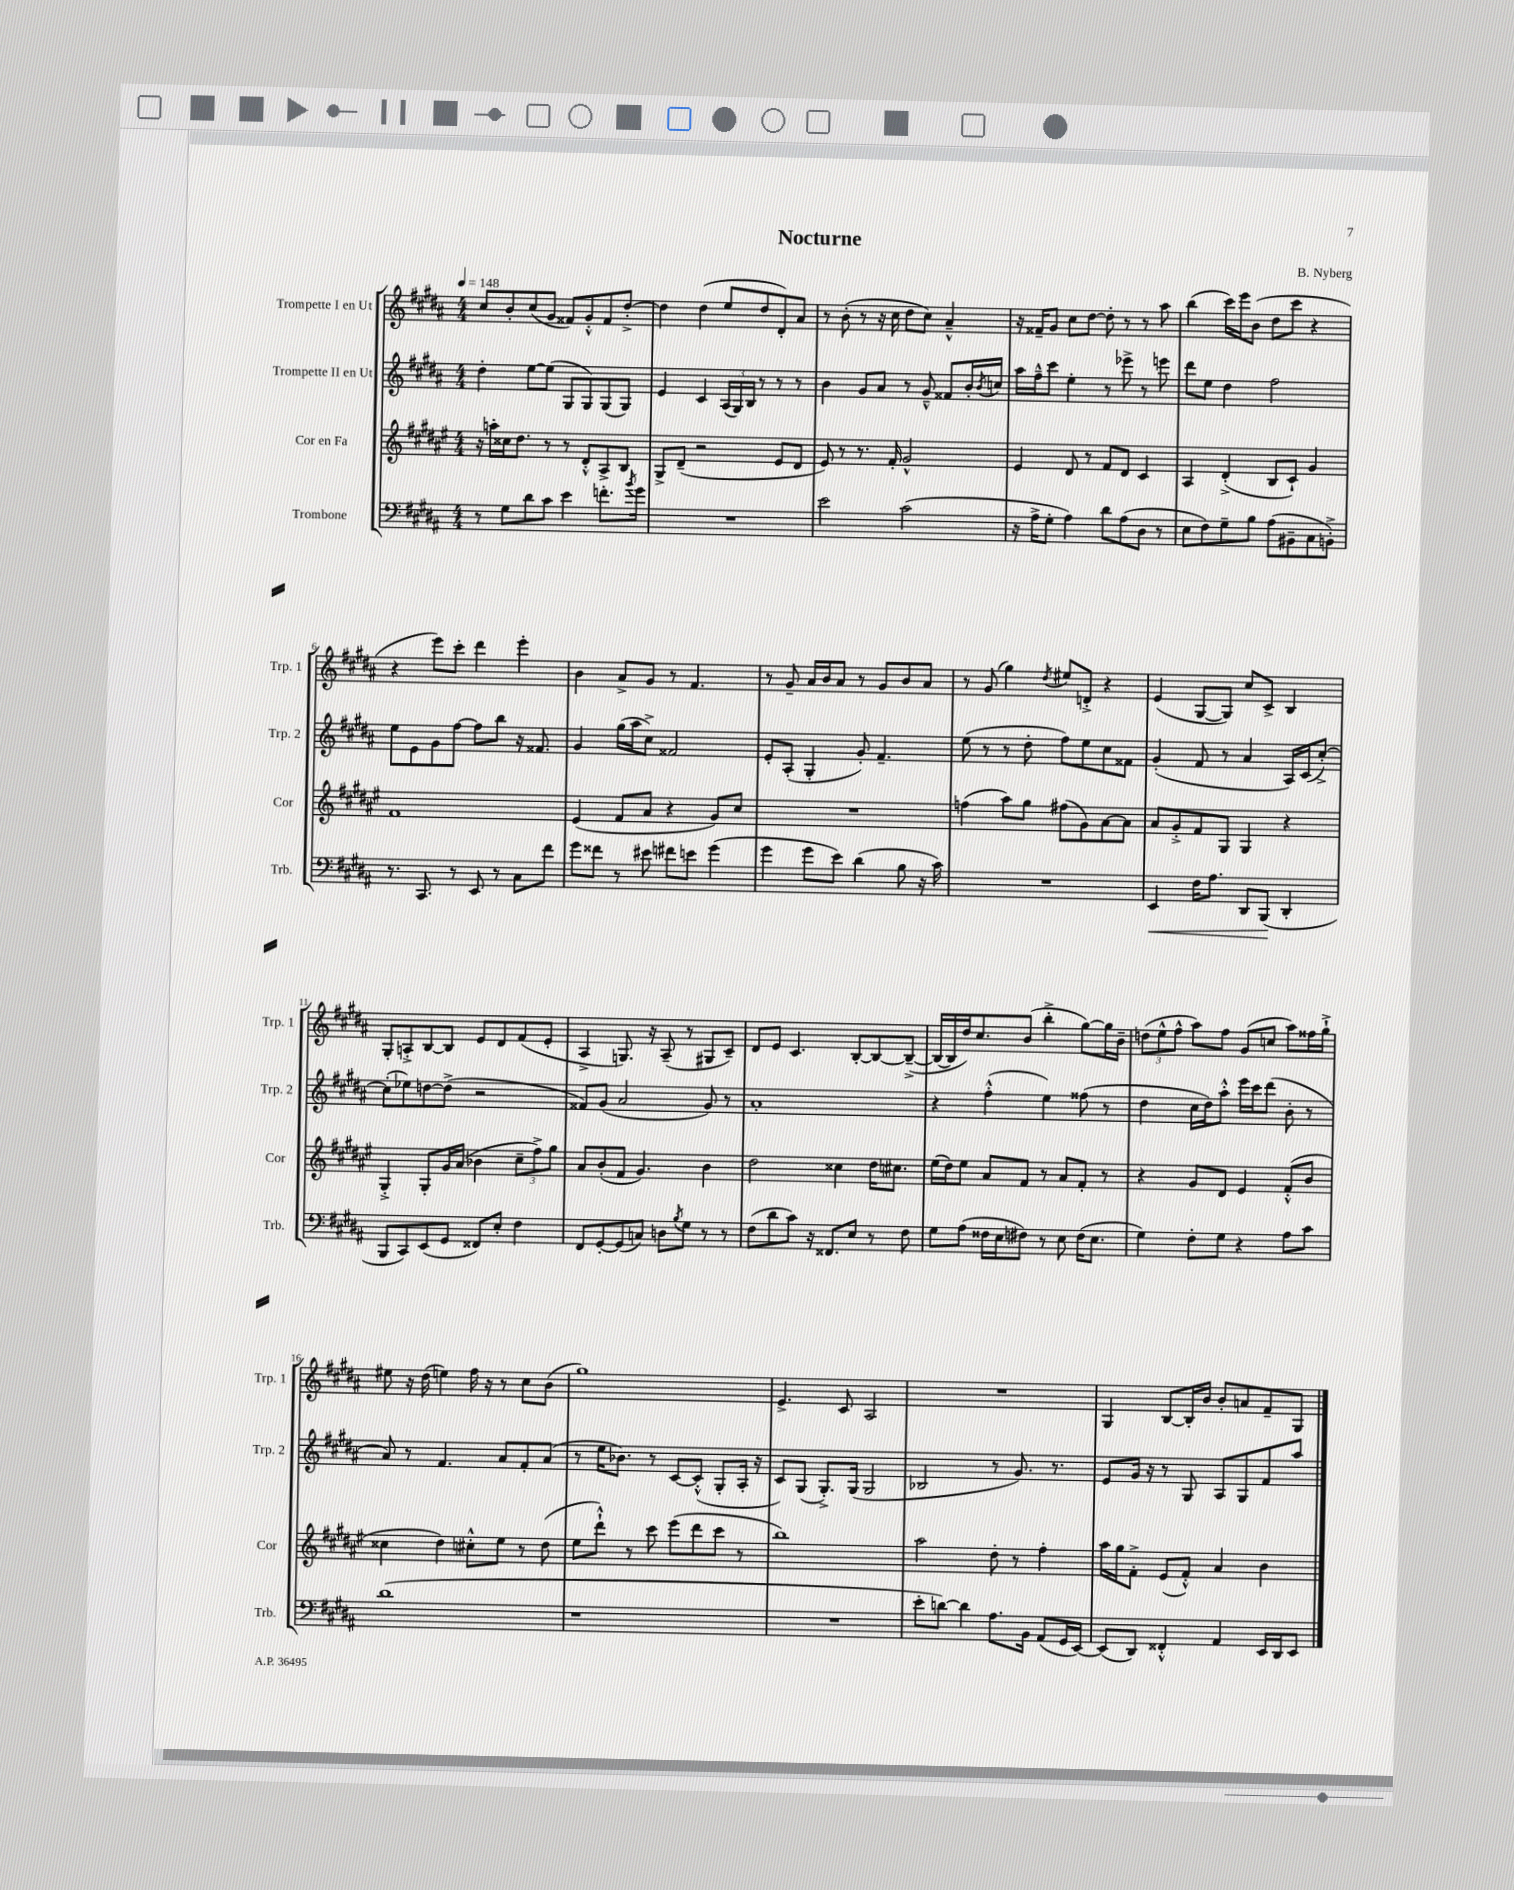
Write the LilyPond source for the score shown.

\header { title = "Nocturne" composer = "B. Nyberg" }
<<
\new StaffGroup <<
\new Staff = "s0" \with { instrumentName = "Trompette I en Ut" shortInstrumentName = "Trp. 1" } {
    \clef treble \key b \major \numericTimeSignature \time 4/4 \tempo 4 = 148
    cis''8 b'8-. cis''8( gis'8 fisis'8) gis'8-.-^ fisis'8 dis''8~-.-> |
    dis''4 dis''4( e''8 dis''8 dis'8-.) ais'8 |
    r8 b'8-.( r8 r16 cis''16 dis''8 cis''8) ais'4---^ |
    r16 fisis'16-- gis'8 cis''8 dis''8~ dis''8-. r8 r8 ais''8 |
    b''4( cis'''16) e'''16 b'8( dis''8 cis'''8 r4 |
    r4 e'''8) cis'''8-. dis'''4 e'''4-. |
    b'4 ais'8-> gis'8 r8 fis'4. |
    r8 gis'8-- ais'16 b'16 ais'8 r8 gis'8 b'8 ais'8 |
    r8 gis'8( gis''4) \acciaccatura { dis''8 } eis''8 d'8-.-> r4 |
    e'4( gis8~ gis8) cis''8 cis'8-> b4 |
    gis8-. a8-.-> b8~ b8 e'8 dis'8 fis'8( e'8-. |
    ais4-> g8.) r16 ais8--( r8 gis8 cis'8--) |
    dis'8 e'8 cis'4. b8~-. b8~ b8~--->( |
    b16~ b16 dis''16) cis''8. b'8( b''4-.-> gis''8~) gis''16 b'16-- |
    \tuplet 3/2 { d''8( e''8-^ fis''8-^ } ais''8) fis''8 gis'8( c''8 ais''8) fisis''16 gis''16-!-> |
    eis''8 r16 dis''16( e''4) fis''16 r16 r8 cis''8 b'8( |
    gis''1) |
    e'4.-> cis'8 ais2 |
    R1 |
    gis4 b8~ b16-. b'16 b'8-. a'8 fis'8-- gis8 \bar "|." |
}
\new Staff = "s1" \with { instrumentName = "Trompette II en Ut" shortInstrumentName = "Trp. 2" } {
    \clef treble \key b \major \numericTimeSignature \time 4/4
    dis''4-. e''8~ e''8( gis8 gis8) gis8( gis8) |
    e'4 cis'4 \tuplet 3/2 { ais16( gis16) b16 } r8 r8 r8 |
    b'4 gis'8 ais'8 r8 gis'8---^ fisis'8 b'16-. \acciaccatura { b'8 } c''16 |
    ais''16 fis''16---^ cis'''8 e''4-. r8 ees'''8-> r8 e'''8 |
    dis'''8 e''8 dis''4 fis''2 |
    e''8 e'8 gis'8 fis''8~ fis''8 b''8 r16 fisis'8. |
    gis'4 gis''16( ais''16 cis''8->) fisis'2 |
    e'8-. ais8-.( gis4-. gis'8-.) fis'4.-- |
    e''8( r8 r8 dis''8-. fis''8) e''8 cis''8 fisis'8 |
    gis'4-.( fis'8 r8 ais'4 ais16) cis'16( cis''8~-.->) |
    cis''8-.( ees''8) d''8~ d''8->( r2 |
    fisis'8) gis'8( ais'2 gis'8) r8 |
    ais'1-. |
    r4 fis''4-.-^( e''4) fisis''8( r8 |
    dis''4 cis''16 dis''16) ais''8-.-^ e'''16 cis'''16 dis'''8( b'8-. r8 |
    ais'8) r8 fis'4. ais'8 fis'8-. ais'8( |
    r8 e''16 bes'8.) r8 cis'8~ cis'8-.-^( gis8-. ais16-. r16 |
    cis'8) gis8( gis8.-.->) gis16( gis2 |
    bes2 r8 gis'8.) r8. |
    e'8 gis'16 r16 r8 gis8 ais8 gis8 fis'8 ais''8 \bar "|." |
}
\new Staff = "s2" \with { instrumentName = "Cor en Fa" shortInstrumentName = "Cor" } {
    \clef treble \key fis \major \numericTimeSignature \time 4/4
    r16 a''16-. cisis''16 dis''8. r8 r8 dis'8-.-^ ais8-> b8 |
    gis8-> dis'8--( r2 eis'8 dis'8 |
    eis'8) r8 r8. fis'16-. gis'2-^ |
    eis'4 dis'8 r8 fis'8 dis'8 cis'4 |
    ais4 dis'4-.->( b8 cis'8-!) gis'4 |
    fis'1 |
    eis'4( fis'8 ais'8 r4 gis'8) cis''8 |
    R1 |
    f''4( ais''8) gis''8 fis''8( gis'8) ais'8~ ais'8 |
    ais'8 gis'8-.-> fis'8 gis8 gis4 r4 |
    gis4-.-> gis8-. gis'16 ais'16( bes'4 \tuplet 3/2 { cis''8-- fis''8->) gis''8 } |
    ais'8 b'8-.( fis'8 gis'4.) b'4 |
    dis''2 cisis''4 dis''16 cis''8. |
    eis''16( dis''16) eis''8 ais'8 fis'8 r8 ais'8 fis'8-. r8 |
    r4 gis'8 dis'8 eis'4 fis'8-.-^( b'8 |
    cisis''4 dis''4) cis''8-.-^ eis''8 r8 dis''8( |
    eis''8 dis'''8-!-^) r8 cis'''8 eis'''8( dis'''8 cis'''8 r8 |
    b''1) |
    ais''2 dis''8-. r8 fis''4-. |
    ais''16 gis''16 fis'8-.-> eis'8( fis'8-.-^) ais'4 b'4 \bar "|." |
}
\new Staff = "s3" \with { instrumentName = "Trombone" shortInstrumentName = "Trb." } {
    \clef bass \key b \major \numericTimeSignature \time 4/4
    r8 gis8 dis'8 cis'8 e'4 f'8.-. \acciaccatura { b'8 } gis'16 |
    R1 |
    e'2 cis'2( |
    r16 ais16-> gis8-. ais4) dis'8 ais8( dis8 r8 |
    e8 fis8) gis8-- b8 ais8( bis,8-- cis8 b,8-.->) |
    r8. cis,8. r8 e,8 r8 cis8 fis'8 |
    gis'8 fisis'8 r8 eis'8 fis'8 e'8 gis'4( |
    gis'4 gis'8 e'8) dis'4( b8 r16 cis'16) |
    R1 |
    e,4\< fis16 ais8. dis,8 b,,8\!( dis,4-. |
    b,,8 cis,8) e,8( gis,8 fisis,8) e8-. fis4 |
    fis,8 gis,8~-. gis,8( c8) d8 \acciaccatura { b8 } gis8 r8 r8 |
    fis8( dis'8 cis'8) r16 fisis,8. e8 r8 fis8 |
    gis8 ais8( fisis16 e16 fis8) r8 e8 fis16( e8. |
    gis4) fis8-. gis8 r4 ais8 cis'8 |
    dis'1( |
    r1 |
    R1 |
    e'8-. d'8~) d'4 ais8. b,16 ais,8( gis,16 e,16~) |
    e,8( dis,8) fisis,4-.-^ ais,4 e,16 dis,16 e,8 \bar "|." |
}
>>
>>
